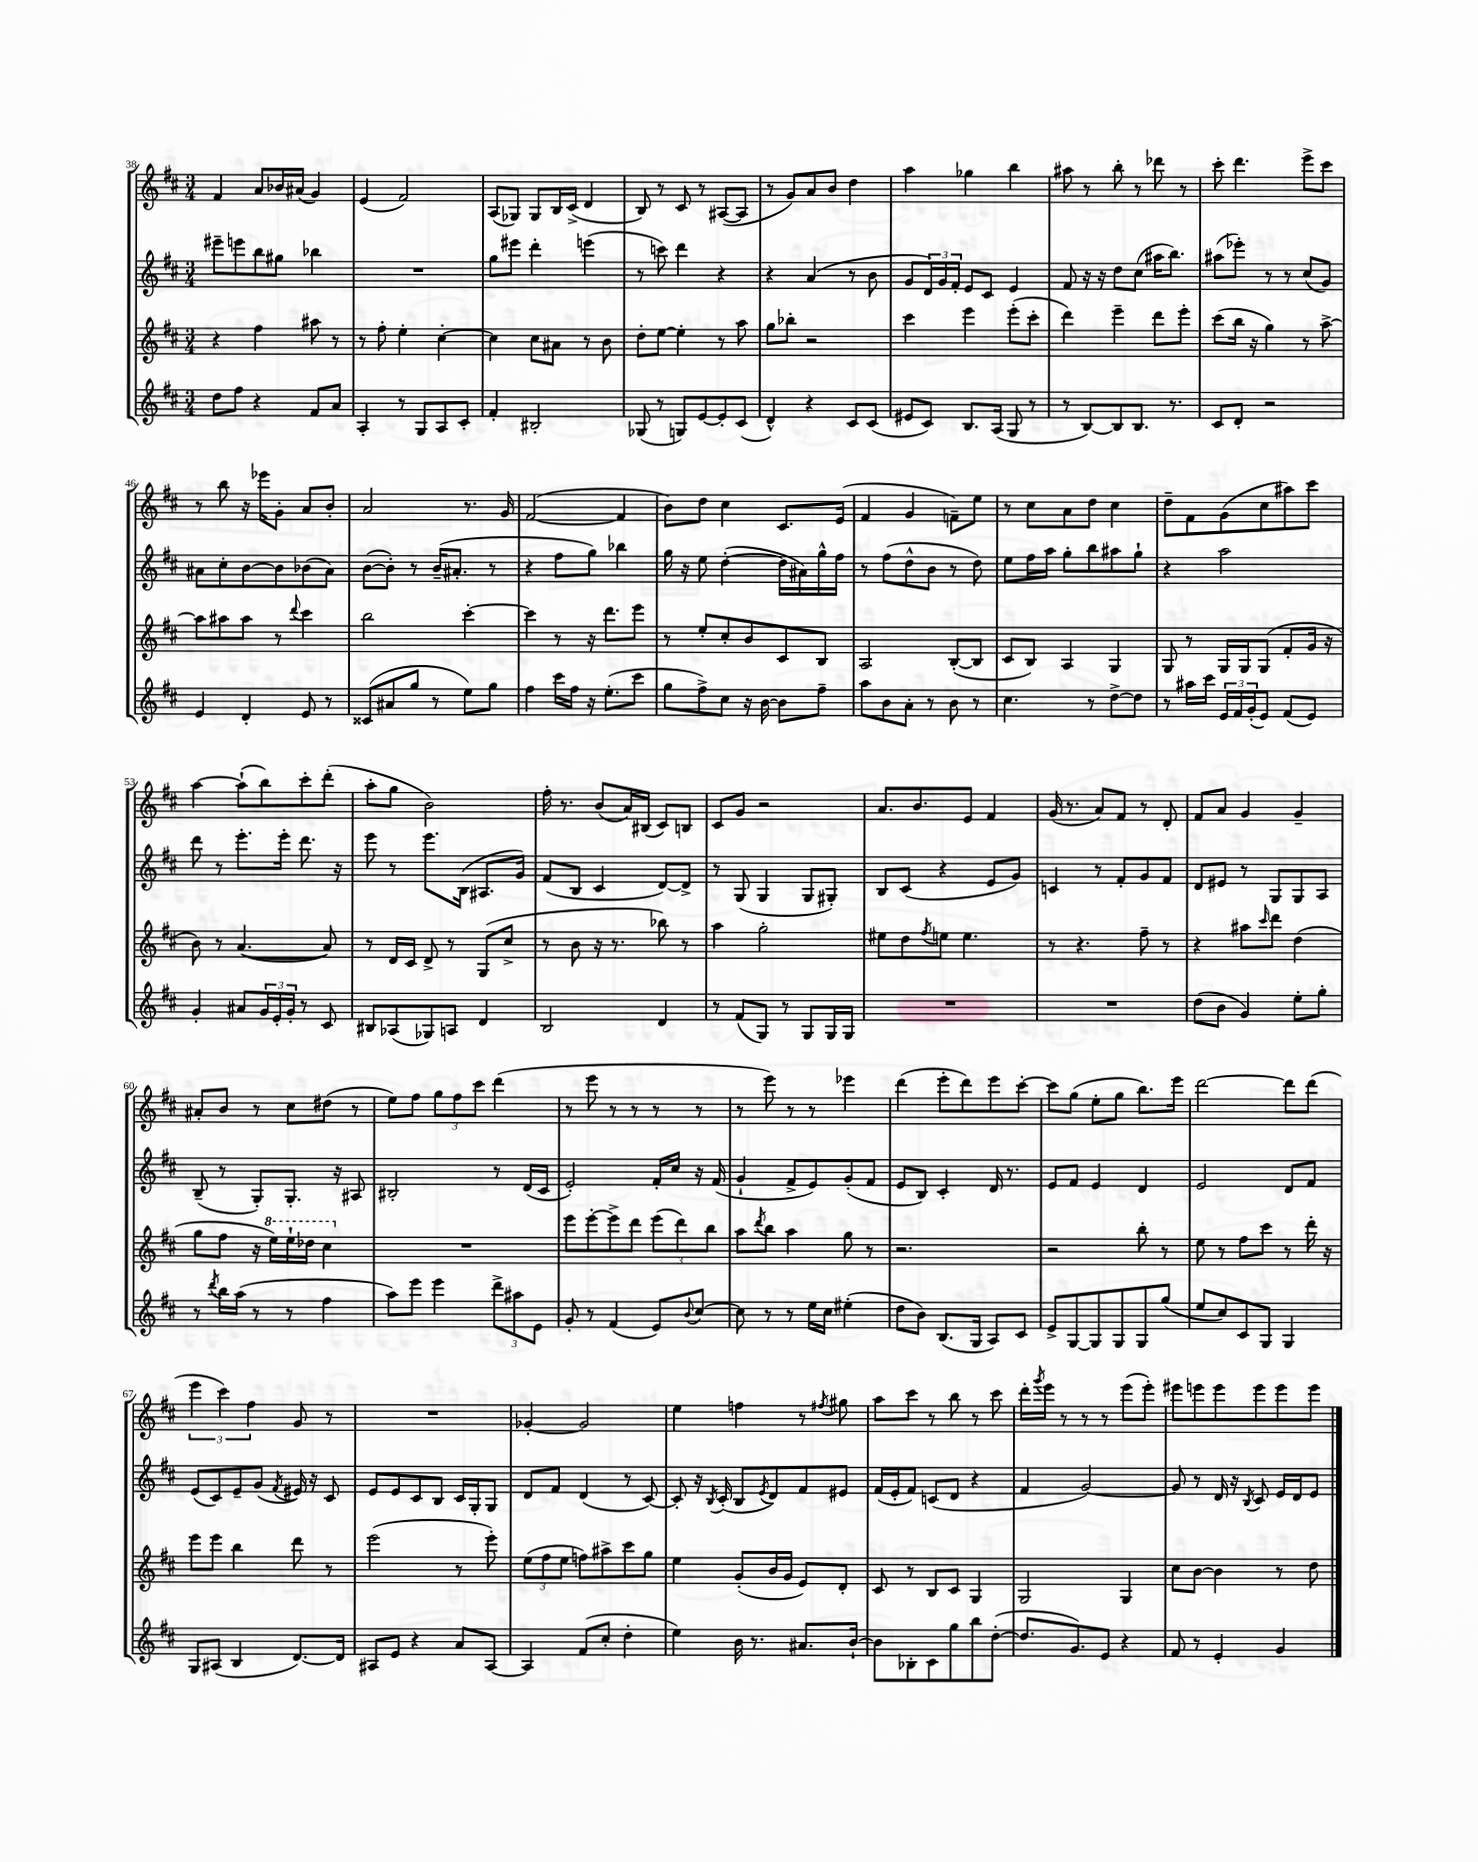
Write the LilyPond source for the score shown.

<<
\new StaffGroup <<
\new Staff = "s0" {
    \clef treble \key d \major \numericTimeSignature \time 3/4
    fis'4 a'8 bes'16 ais'16( g'4) |
    e'4( fis'2) |
    a8( ges8) ges8 b16 cis'16->( d'4 |
    b8) r8 cis'8 r8 ais8~( ais8 |
    r8 g'8) a'8 b'8 d''4 |
    a''4 ges''4 b''4 |
    ais''8 r8 b''8-. r8 des'''8 r8 |
    cis'''8-. d'''4. e'''8-> cis'''8 |
    r8 b''8 r16 ees'''16 g'8-. a'8 b'8-. |
    a'2 r8. g'16 |
    fis'2~( fis'4 |
    b'8) d''8 cis''4 cis'8. e'16( |
    fis'4 g'4 f'8--) e''8 |
    r8 cis''8 a'8 d''8 cis''4 |
    d''8-- fis'8 g'8( cis''8 ais''8) cis'''8 |
    a''4~ a''8-!( b''8) cis'''8-. d'''8-.( |
    a''8-. g''8 b'2) |
    fis''16-. r8. b'8( a'16) bis16( cis'8) b8 |
    cis'8 g'8 r2 |
    a'8. b'8. e'8 fis'4 |
    g'16( r8. a'8) fis'8 r8 d'8-. |
    fis'8 a'8 g'4 g'4-- |
    ais'8-. b'8 r8 cis''8 dis''8( r8 |
    e''8) fis''8 \tuplet 3/2 { g''8 fis''8 cis'''8 } d'''4( |
    r8 e'''8 r8 r8 r8 r8 |
    r8 e'''8) r8 r8 ees'''4 |
    d'''4( e'''8-. d'''8) e'''8 cis'''8~-. |
    cis'''8 g''8( e''8-. g''8 b''8.) e'''16 |
    d'''2~ d'''8 d'''8( |
    \tuplet 3/2 { e'''4 cis'''4) fis''4 } g'8 r8 |
    R2. |
    ges'4~-. ges'2 |
    e''4 f''4 r8 \acciaccatura { fis''8 } gis''8 |
    a''8 cis'''8 r8 b''8 r8 cis'''8 |
    d'''16-. \acciaccatura { g'''8 } e'''16 r8 r8 r8 e'''8( e'''8-.) |
    eis'''8 e'''8 e'''8 e'''8 e'''8 e'''8 \bar "|." |
}
\new Staff = "s1" {
    \clef treble \key d \major \numericTimeSignature \time 3/4
    eis'''8-- e'''8 b''8 gis''8 bes''4 |
    R2. |
    g''8 eis'''8 d'''4-. e'''4( |
    r8 c'''8) d'''4 r4 |
    r4 a'4( r8 b'8 |
    g'8 \tuplet 3/2 { d'16) g'16 fis'16-. } e'8 cis'8 e'4 |
    fis'8 r16 r16 d''8 cis''8( ais''16 b''8.) |
    ais''8( ees'''8-.) r8 r8 cis''8( g'8) |
    ais'8 cis''8-. b'8~ b'8 bes'8( ais'8) |
    b'8~( b'8-.) r8 b'16--( ais'8.-. r8 |
    r4 fis''8 g''8) bes''4 |
    g''16 r16 e''8 d''4~-.( d''16 ais'16) g''16-^ fis''16 |
    r8 fis''8( d''8-^ b'8 r8 d''8) |
    e''8 fis''16 a''16 g''8-. b''8 ais''8 g''8-! |
    r4 a''2 |
    d'''8 r8 e'''8.-. e'''16-. d'''8. r16 |
    e'''8 r8 e'''8. b16( ais8. g'16) |
    fis'8( b8 cis'4 d'8~) d'8-> |
    r8 g8( g4 g8 gis8-.) |
    b8 cis'8( r4 e'8 g'8) |
    c'4 r8 fis'8-. g'8 fis'8 |
    d'8 eis'8 r8 g8 g8 a8 |
    b8--( r8 g8-.) g8.-. r16 ais8 |
    bis2-. r8 d'16( cis'16 |
    e'2-.) fis'16-. cis''16 r16 fis'16( |
    g'4-! fis'8-> e'8) g'8-.( fis'8 |
    e'8 b8) cis'4-. d'16 r8. |
    e'8 fis'8 e'4 d'4 |
    e'2 d'8 fis'8 |
    e'8( cis'8) e'8-- g'8( \acciaccatura { fis'8 } eis'16) r16 cis'8 |
    e'8 e'8 cis'8 b8 cis'16 g16-. g8 |
    d'8 fis'8 d'4( r8 cis'8~) |
    cis'8-. r16 \acciaccatura { b8 } cis'16-.( b8 \acciaccatura { e'8 } d'8) fis'8 eis'8 |
    fis'16( e'16-. fis'8) c'8( d'8 r4 |
    fis'4 g'2~) |
    g'8 r8 d'16 r16 \acciaccatura { b8 } cis'8 e'16 d'16 e'8 \bar "|." |
}
\new Staff = "s2" {
    \clef treble \key d \major \numericTimeSignature \time 3/4
    r4 fis''4 ais''8 r8 |
    r8 fis''8-. e''4-. cis''4~-. |
    cis''4 cis''8 ais'8 r8 b'8 |
    d''8-. e''8~ e''4-. r8 a''8 |
    g''8 bes''8-. r2 |
    cis'''4 e'''4 e'''8-.( cis'''8-. |
    d'''4) e'''4-- d'''8 e'''8-. |
    cis'''8( b''16 r16 g''4) r8 a''8~-> |
    a''8 ais''8 ais''8 r8 \appoggiatura { d'''8 } cis'''4 |
    b''2 cis'''4~-. |
    cis'''4 r8 r16 d'''8. e'''8 |
    r8 e''8-. cis''8-. b'8 cis'8 b8 |
    a2 b8~-.( b8 |
    cis'8 b8) a4 g4 |
    g8 r8 g16 g16 g8( fis'8-. g'16 r16 |
    b'8) r8 a'4.~( a'8) |
    r8 d'16 cis'16 d'8-> r8 g8( cis''8-> |
    r8 b'8 r16 r8. bes''8) r8 |
    a''4 g''2-. |
    eis''8 d''8 \acciaccatura { fis''8 } e''8 e''4. |
    r8 r4. fis''8-- r8 |
    r4 ais''8 \grace { cis'''16 } d'''8 d''4( |
    g''8 fis''8 r16 \ottava #1 e'''16) e'''16-! des'''16 cis'''4 \ottava #0 |
    R2. |
    e'''8 e'''8~-. e'''8-> d'''8 \tuplet 3/2 { e'''8( d'''8) b''8 } |
    a''8 \acciaccatura { d'''8 } b''8 a''4 g''8 r8 |
    r2. |
    r2 b''8-. r8 |
    e''8 r8 fis''8 cis'''8 r8 d'''16-. r16 |
    e'''8 e'''8 b''4 d'''8 r8 |
    e'''2( r8 e'''8-.) |
    \tuplet 3/2 { e''8( fis''8 e''8 } f''8) ais''8-> cis'''8 g''8 |
    e''4 g'8-.( b'16 g'16 e'8) d'8-. |
    cis'8 r8 b8 cis'8 g4 |
    g2 g4 |
    cis''8 b'8~ b'4 r8 d''8 \bar "|." |
}
\new Staff = "s3" {
    \clef treble \key d \major \numericTimeSignature \time 3/4
    d''8 fis''8 r4 fis'8 a'8 |
    a4-. r8 g8 a8 cis'8-. |
    fis'4-. bis2-. |
    ges8( r8 g8) e'8~ e'8-. cis'8( |
    d'4-^) r4 cis'8 cis'8( |
    eis'8 cis'8) b8. a16( g8 r8 |
    r8 b8~) b8 b8. r8. |
    cis'8 d'8-. r2 |
    e'4 d'4-. e'8 r8 |
    cisis'8( ais'8 g''8 r8 e''8) g''8 |
    fis''4 cis'''16 fis''16 r16 e''8.-.( cis'''8 |
    g''8 fis''8->) cis''8 r16 b'16~ b'8 fis''8-- |
    a''8 b'8 a'8-. r8 b'8 r8 |
    cis''4. r8 d''8~-> d''8 |
    r8 ais''16 cis'''16 \tuplet 3/2 { e'16 fis'16 g'16-.( } e'8) fis'8( e'8) |
    g'4-. ais'8 \tuplet 3/2 { g'16 e'16-. g'16-. } r8 cis'8 |
    bis8 aes8( ges8) a8 d'4 |
    b2 d'4 |
    r8 fis'8( g8) r8 g8 g16 g16 |
    R2. |
    R2. |
    d''8( b'8 g'4) e''8-. g''8-. |
    r8 \acciaccatura { d'''8 } b''16 a''16( r8 r8 fis''4 |
    a''8) e'''8 e'''4 \tuplet 3/2 { d'''8-> ais''8 e'8 } |
    g'8-. r8 fis'4( e'8) \appoggiatura { b'8 } cis''8~ |
    cis''8 r8 r8 e''16 cis''16 eis''4-.( |
    d''8 b'8) b8.( g16 a8) cis'8 |
    e'8-> g8~ g8 g8 g8 g''8( |
    e''8 cis''8) cis'8 g8 g4 |
    g8 ais8( b4 d'8.~) d'16 |
    ais8 e'8 r4 a'8 ais8~ |
    ais4 fis'8( cis''8-. d''4-. |
    e''4) b'16 r8. ais'8. b'16~-! |
    b'8 bes8-. cis'8 g''8 b''8 d''8~-.( |
    d''8. g'8.) e'8 r4 |
    fis'8 r8 e'4-. g'4 \bar "|." |
}
>>
>>
\layout { \context { \Score currentBarNumber = #38 } }
